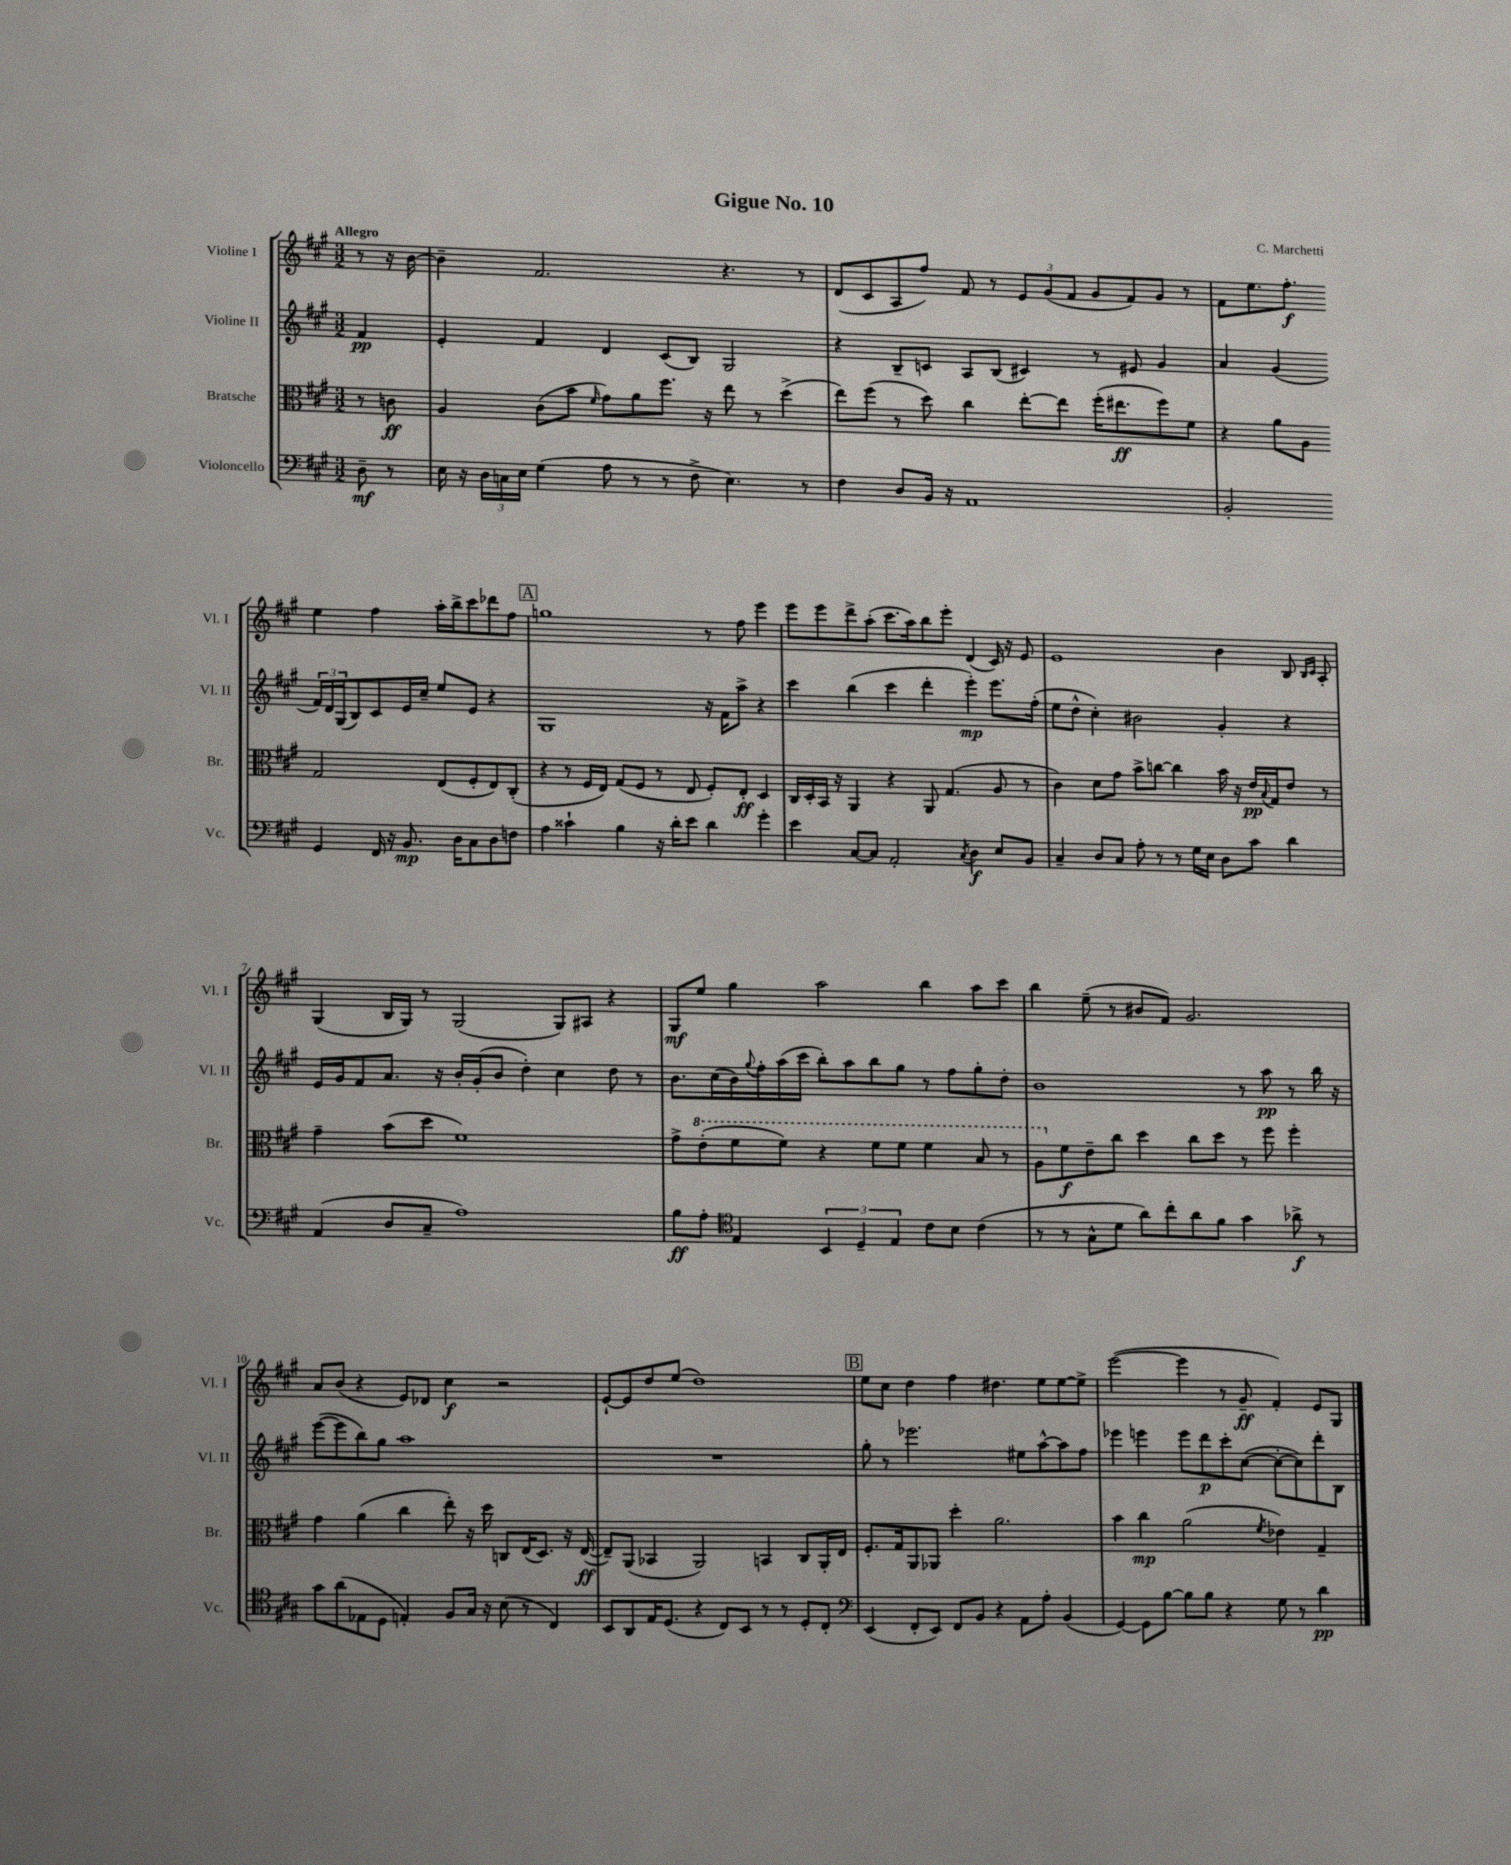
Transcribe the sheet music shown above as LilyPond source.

\header { title = "Gigue No. 10" composer = "C. Marchetti" }
<<
\new StaffGroup <<
\new Staff = "s0" \with { instrumentName = "Violine I" shortInstrumentName = "Vl. I" } {
    \clef treble \key a \major \numericTimeSignature \time 3/2 \partial 4 \tempo "Allegro"
    r8 r16 b'16~ |
    b'4-- fis'2. r4. r8 |
    d'8( cis'8 a8 fis''8) fis'8 r8 \tuplet 3/2 { e'8 gis'8( fis'8 } gis'8 fis'8) gis'8 r8 |
    fis'8 e''8. fis''8.-.\f e''4 fis''4 a''16-. b''16-> cis'''8 des'''8 fis''8 |
    \mark \markup { \box "A" } g''1 r8 fis''8 e'''4 |
    e'''8 e'''8 d'''8-> a''8-.( cis'''8. a''16) b''8 e'''8-. d'4( cis'16) r16 e'8 |
    e'1 b'4 b8 \grace { b16 cis'16 } a8-. |
    gis4( b16 gis16) r8 gis2( gis8) ais8 r4 |
    gis8\mf e''8 gis''4 a''2 b''4 a''8 cis'''8 |
    b''4 e''8--( r8 bis'8 fis'8) gis'2. |
    a'8 b'8( r4 e'8) des'8 cis''4\f r2 |
    e'8~-! e'8 d''8 e''8( d''1) |
    \mark \markup { \box "B" } e''8 cis''8 d''4 fis''4 dis''4. e''8 e''8~ e''8-> |
    e'''2~( e'''4 r8 gis'8--\ff fis'4-.) e'8 gis8 \bar "|." |
}
\new Staff = "s1" \with { instrumentName = "Violine II" shortInstrumentName = "Vl. II" } {
    \clef treble \key a \major \numericTimeSignature \time 3/2 \partial 4
    fis'4\pp |
    e'4-. fis'4 d'4 cis'8( b8) gis2 |
    r4 b8-- c'8 a8 b8( cis'4) r8 eis'8 gis'4 |
    a'4 gis'4( \tuplet 3/2 { fis'16) d'16 gis16( } b8) cis'8 e'16 cis''16-- e''8 e'8 r4 |
    \mark \markup { \box "A" } gis1 r16 fis'16 a''8-> r4 |
    cis'''4 b''4( cis'''4 d'''4-. e'''4-.\mp) e'''8. fis''16-.( |
    e''8 d''8-^ cis''4-.) bis'2 gis'4-. r4 |
    e'16 gis'16 fis'8 a'8. r16 b'16-. gis'16-.( b'8 d''4-.) cis''4 d''8 r8 |
    b'8. cis''16( b'16) \appoggiatura { gis''8 } fis''16-. a''16( cis'''16 b''8-.) a''8 b''8 gis''8 r8 fis''8 gis''8-. d''8-. |
    b'1 r8 a''8\pp r8 b''16 r16 |
    e'''8~( e'''8 b''8) gis''8 a''1 |
    R1. |
    \mark \markup { \box "B" } gis''8-. r8 ees'''2. eis''8 a''8~-^ a''8 fis''8 |
    ees'''4 e'''4 e'''8 d'''8\p cis'''8-. cis''8~( cis''8~-. cis''8) d'''8-. b8 \bar "|." |
}
\new Staff = "s2" \with { instrumentName = "Bratsche" shortInstrumentName = "Br." } {
    \clef alto \key a \major \numericTimeSignature \time 3/2 \partial 4
    r8 c'8\ff |
    a4 cis'8( b'8 \grace { fis'16 } gis'8) a'8 fis''8. r16 e''8 r8 d''4->( |
    e''8) fis''8( r8 d''8) cis''4 e''8~-. e''8 fis''16-.( eis''8.\ff fis''8) fis'8 |
    r4 a'8 a8 gis2 e8( fis8-. e8) cis8-.( |
    \mark \markup { \box "A" } r4 r8 fis16 e16) gis8( fis8 r8 e8 fis8-.) e8-.\ff d4 |
    cis16 d16-. b,16 r16 a,4 r4 a,8 gis4.( a8 r8 |
    cis'4) d'8 gis'8 b'8-> c''8~ c''4 b'16 r16 e'16\pp \appoggiatura { b8 } gis16 e'8 r8 |
    gis'4-- b'8( d''8 fis'1) |
    gis'8-> \ottava #1 e''8-.( fis''8 fis''8) r4 fis''8 fis''8 fis''4 b'8 r8 |
    a'8 \ottava #0 fis'8\f e'8-- cis''8 d''4 cis''8 d''8 r8 fis''8 fis''4-. |
    gis'4 a'4( cis''4 e''8-.) r16 d''16 c8 e16( d8.) r16 e16~\ff( |
    e8--) a,8( bes,4 a,2) b,4 cis8 a,16-. e16 |
    \mark \markup { \box "B" } fis8.-. gis16 a,8 aes,8 d''4-. a'2. |
    b'4 cis''4\mp a'2( \acciaccatura { fis'8 } ees'4) gis4-- \bar "|." |
}
\new Staff = "s3" \with { instrumentName = "Violoncello" shortInstrumentName = "Vc." } {
    \clef bass \key a \major \numericTimeSignature \time 3/2 \partial 4
    d8--\mf r8 |
    e16 r16 \tuplet 3/2 { d16 c16 e16 } gis4( a8 r8 r8 fis8-> e4.) r8 |
    fis4 d8 b,16 r16 a,1 |
    b,2-. gis,4 fis,16 r16 b,8.\mp d16 cis8 d8 f8 |
    \mark \markup { \box "A" } a4 cisis'4-! b4 r16 d'16-. e'8 d'4 gis'4-. |
    e'4 cis8~ cis8 a,2-. \acciaccatura { cis8 } d4\f e8 b,8 |
    cis4-- d8 cis8 a8-. r8 r8 gis16 e16 d8 cis'8 d'4 |
    a,4( d8 cis8-- a1) |
    b8\ff a8-. \clef tenor e4 \tuplet 3/2 { b,4 d4-- e4 } cis'8 b8 cis'4( |
    r8 r8 gis8-^ d'8 a'8) cis''8-. a'8 fis'8 gis'4 aes'8->\f r8 |
    gis'8 a'8( ees8 d8 e4-.) fis8 gis16 r16 b8( r8 cis4) |
    b,8 a,8 e16 d8.( r4 cis8) b,8 r8 r8 d8-. cis8-. |
    \mark \markup { \box "B" } \clef bass e,4( fis,8-. e,8) fis,8 b,8 r4 a,8 a8-. b,4( |
    gis,4~) gis,8 b8~ b8 b8 r4 gis8 r8 d'4\pp \bar "|." |
}
>>
>>
